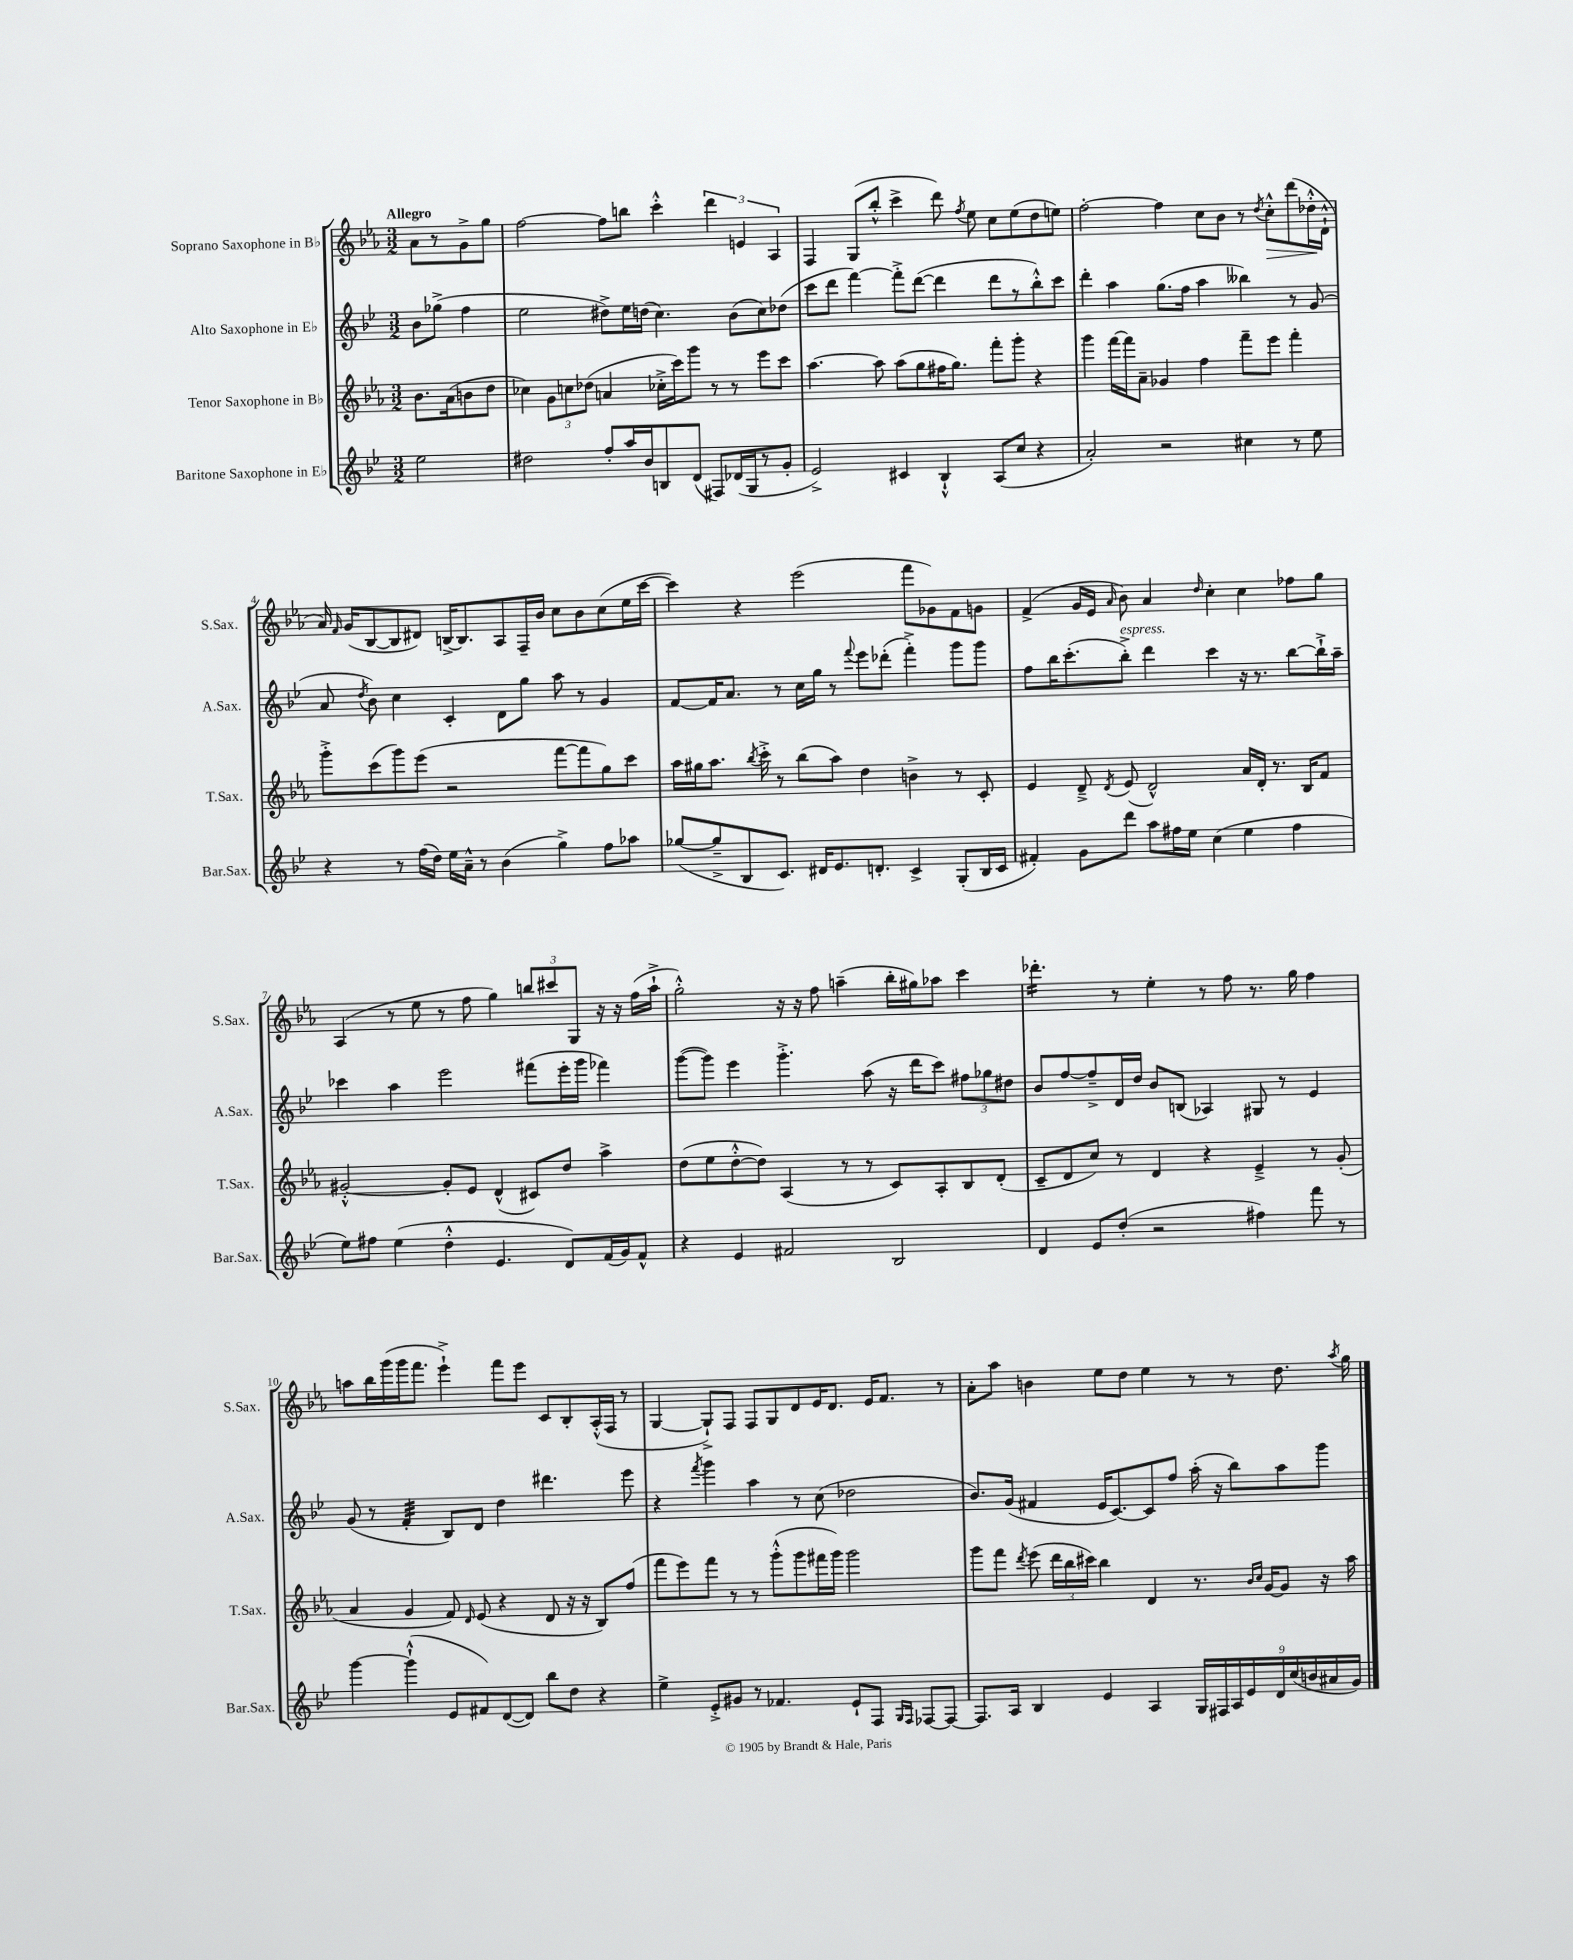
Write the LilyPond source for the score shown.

<<
\new StaffGroup <<
\new Staff = "s0" \with { instrumentName = "Soprano Saxophone in Bb" shortInstrumentName = "S.Sax." } {
    \clef treble \key ees \major \numericTimeSignature \time 3/2 \partial 2 \tempo "Allegro"
    \autoBeamOff aes'8[ r8 g'8-> g''8] |
    f''2~ f''8[ b''8] c'''4-.-^ \tuplet 3/2 { d'''4 e'4 aes4 } |
    f4 g8[( bes''8]-.-^ c'''4-> d'''8) \acciaccatura { f''8 } ees''8 c''8[ ees''8( d''8 e''8]) |
    f''2~-. f''4 c''8[ bes'8] r8 \acciaccatura { d''8 } c''8[-.-^\> d'''8( des''16-.-^\! d'16]-!-^ |
    aes'16) \grace { f'16 } g'16[( bes8~ bes8 dis'8]) b16[~-> b8. aes8 f16-- bes'16] c''8[ bes'8 c''8( ees''16 c'''16]~ |
    c'''4) r4 ees'''2( f'''8[ ges'8) f'8 g'8] |
    f'4->( g'16[ ees'16] \grace { aes'16 } bes'8) aes'4 \grace { d''16 } c''4-. c''4 fes''8[ g''8] |
    aes4( r8 ees''8 r8 f''8 g''4) \tuplet 3/2 { b''8[ cis'''8 g8] } r16 r16 f''16[( aes''16]-!-> |
    g''2-.-^) r16 r16 f''8 a''4--( bes''16[-. gis''16) aes''8] c'''4 |
    des'''4.:16-. r8 ees''4-. r8 f''8 r8. g''16 f''4 |
    a''8[ bes''16 g'''16( g'''16 f'''8.] ees'''4-!->) f'''8[ ees'''8] c'8[ bes8-. aes16-.-^( f16] r8 |
    g4~ g8[-!->) f8] f8[ g8 d'8 ees'16 d'8.] ees'16[ f'8.] r8 |
    aes'8[-. aes''8] b'4 ees''8[ d''8] ees''4 r8 r8 d''8. \acciaccatura { aes''8 } g''16 \bar "|." |
}
\new Staff = "s1" \with { instrumentName = "Alto Saxophone in Eb" shortInstrumentName = "A.Sax." } {
    \clef treble \key bes \major \numericTimeSignature \time 3/2 \partial 2
    \autoBeamOff bes'8[ ges''8]->( f''4 |
    ees''2 dis''8[->) ees''16 d''16]( c''4.) bes'8[( c''8) des''8]( |
    c'''8[ d'''8] f'''4~) f'''8[-.-> d'''8]~( d'''4 d'''8[ r8 bes''8-.-^) c'''8] |
    d'''4-. a''4 g''8.[( f''16] a''4 beses''4) r8 g'8( |
    a'8 \acciaccatura { d''8 } bes'8) c''4 c'4-. d'8[ g''8] a''8 r8 g'4 |
    f'8[~ f'16 a'8.] r8 c''16[ g''16] r8 \appoggiatura { f'''8 } ees'''8[ des'''8]-.( f'''4-.->) g'''8[ g'''8] |
    f''8[ bes''16 c'''8.-.( bes''8]-.->^\markup { \italic "espress." }) d'''4 c'''4 r16 r8. bes''8[~ bes''16-!-> a''16]-- |
    ces'''4 a''4 ees'''2 fis'''8[( ees'''16-. g'''16] fes'''4) |
    g'''8[~( g'''8]) ees'''4 g'''4.-.-> a''8( r16 d'''16[ c'''8]) \tuplet 3/2 { fis''8[ ges''8 dis''8] } |
    bes'8[ f''8~ f''8---> d'16 d''16] bes'8[ b8]( aes4) gis8 r8 ees'4 |
    g'8( r8 f'4:32-. bes8[) d'8] d''4 dis'''4. ees'''8 |
    r4 \acciaccatura { f'''8 } g'''4 a''4 r8 c''8( des''2 |
    bes'8.[) g'16]( fis'4 ees'16[ c'8.~) c'8 f''8] a''16-.( r16 bes''8[) a''8 g'''8] \bar "|." |
}
\new Staff = "s2" \with { instrumentName = "Tenor Saxophone in Bb" shortInstrumentName = "T.Sax." } {
    \clef treble \key ees \major \numericTimeSignature \time 3/2 \partial 2
    \autoBeamOff bes'8.[ aes'16( b'8 d''8] |
    ces''4) \tuplet 3/2 { g'8[ c''8 des''8]( } a'4 ces''16[-.-> c'''16) g'''8] r8 r8 ees'''8[ c'''8] |
    aes''4.~ aes''8 aes''8[( g''8 fis''16 g''8.]) f'''8[-. g'''8]-. r4 |
    g'''4 f'''16[~ f'''16 aes'8]-- ges'4 f''4 f'''8[-- ees'''8] f'''4-. |
    g'''8[-.-> c'''8( g'''8) ees'''8]( r2 f'''8[~ f'''8 g''8) c'''8] |
    aes''16[ gis''16 aes''8.] \acciaccatura { bes''8 } c'''16-.-> r8 bes''8[( aes''8]) d''4 b'4-> r8 c'8-. |
    ees'4 d'8---> \acciaccatura { d'8 } ees'8( d'2-^) aes'16[ d'16]-. r8. bes16[ f'8] |
    gis'2~-.-^ gis'8[-. ees'8] d'4-^( cis'8[) d''8] aes''4-> |
    d''8[( ees''8 d''8~-.-^ d''8]) aes4( r8 r8 c'8[) aes8-. bes8 d'8]-.( |
    c'8[-- d'8 c''8]) r8 d'4 r4 ees'4---> r8 g'8-.( |
    aes'4 g'4 f'8) \grace { d'16 } ees'8( r4 d'8 r16 r16 bes8[) f''8]( |
    f'''8[ ees'''8) f'''8] r8 r8 g'''8[-.-^( g'''8 fis'''16 g'''16]) g'''2 |
    g'''8[ f'''8] \acciaccatura { d'''8 } ees'''8( \tuplet 3/2 { d'''16[ bes''16 cis'''16]) } bes''4 d'4 r8. \grace { bes'16[ c''16] } g'16[~ g'8] r16 aes''16 \bar "|." |
}
\new Staff = "s3" \with { instrumentName = "Baritone Saxophone in Eb" shortInstrumentName = "Bar.Sax." } {
    \clef treble \key bes \major \numericTimeSignature \time 3/2 \partial 2
    \autoBeamOff ees''2 |
    dis''2 f''8[-. a''16 bes'16 b8 d'8]( fis8[) des'16( g16 r8 g'8]-. |
    ees'2->) cis'4 bes4-!-^ a8[( c''8] r4 |
    a'2-.) r2 cis''4 r8 ees''8 |
    r4 r8 f''16[( d''16]) ees''16[ a'16]---^ r8 bes'4( g''4->) f''8[ aes''8] |
    ges''8[~( ges''8---> bes8 c'8.]) dis'16[ ees'8. d'8.]-. c'4-> g8[-.( bes16 c'16] |
    fis'4-.) g'8[ d'''8] a''8[ fis''16 ees''16] c''4( ees''4 fis''4 |
    ees''8[) fis''8] ees''4( d''4-.-^ ees'4. d'8[) f'16( g'16) f'8]-^ |
    r4 ees'4 fis'2 bes2 |
    d'4 ees'8[ d''8]-.( r2 fis''4) f'''8 r8 |
    g'''4~ g'''4-!-^( ees'8[ fis'8) d'8~( d'8]) bes''8[ d''8] r4 |
    ees''4-> ees'8[-.-> gis'8] r8 fes'4. ees'8[-! f8] \grace { g16[ f16] } fes8[~ fes8]~ |
    fes8.[ a16] bes4 ees'4 a4 \tuplet 9/8 { g16[ fis16 a16 ees'16 d'16 c''16( b'16 ais'16 g'16]) } \bar "|." |
}
>>
>>
